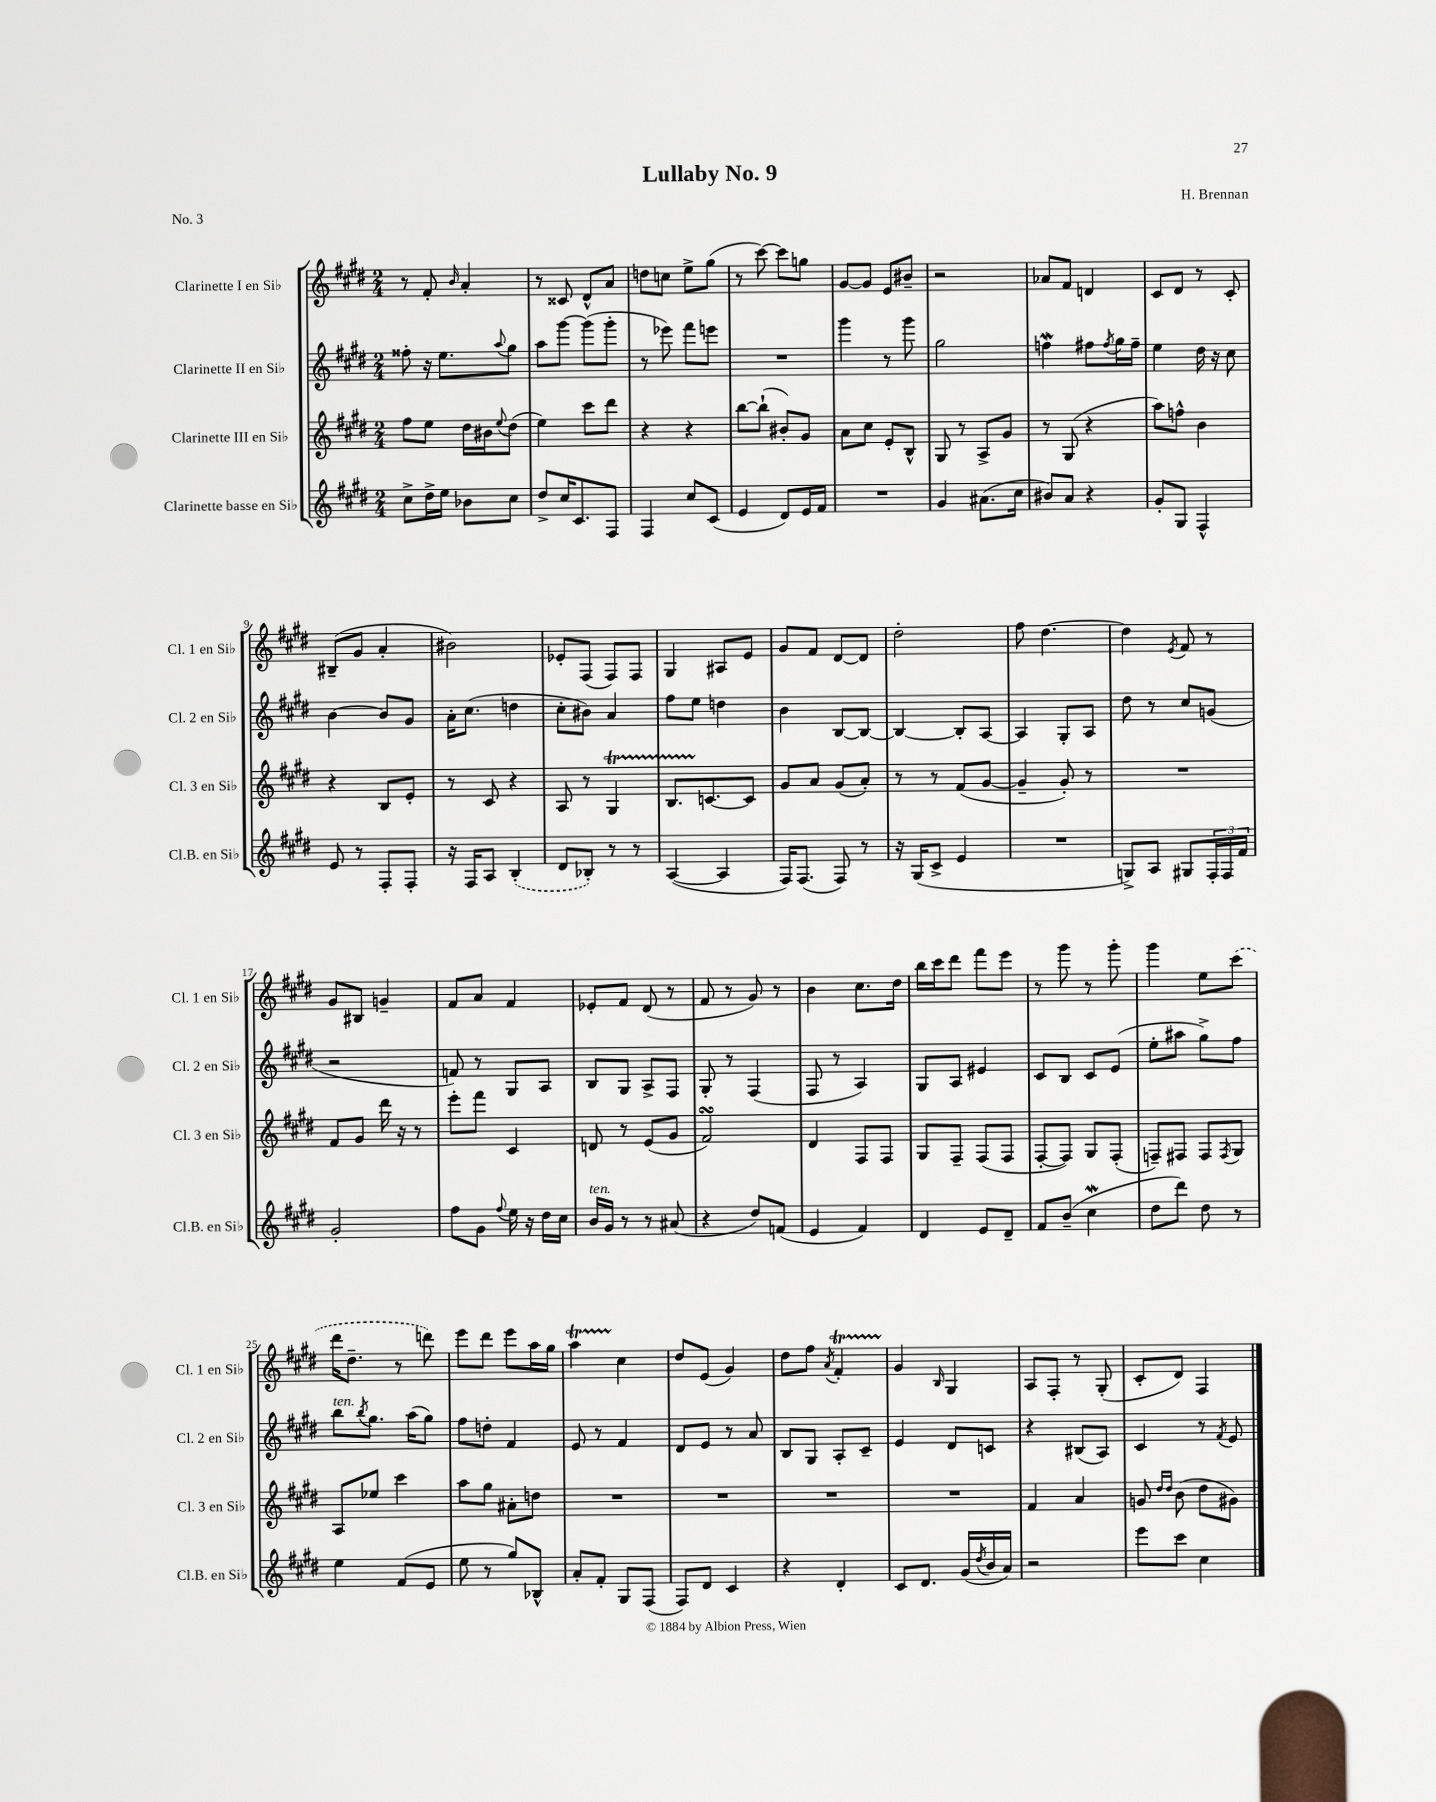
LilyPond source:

\header { title = "Lullaby No. 9" composer = "H. Brennan" piece = "No. 3" }
<<
\new StaffGroup <<
\new Staff = "s0" \with { instrumentName = "Clarinette I en Sib" shortInstrumentName = "Cl. 1 en Sib" } {
    \clef treble \key e \major \numericTimeSignature \time 2/4
    r8 fis'8-. \grace { b'16 } a'4-. |
    r8 cisis'8 dis'8-^ a'8 |
    d''8 c''8 e''8-> gis''8( |
    r8 cis'''8~) cis'''8 g''8 |
    gis'8~ gis'8 e'8 bis'8-- |
    r2 |
    aes'8 fis'8 d'4 |
    cis'8 dis'8 r8 cis'8-. |
    bis8--( gis'8 a'4-. |
    bis'2) |
    ees'8-. fis8( fis8) fis8 |
    gis4 ais8 e'8 |
    gis'8 fis'8 dis'8~ dis'8 |
    dis''2-. |
    fis''8 dis''4.~ |
    dis''4 \acciaccatura { e'8 } fis'8 r8 |
    gis'8 bis8 g'4-- |
    fis'8 a'8 fis'4 |
    ees'8-. fis'8 dis'8( r8 |
    fis'8 r8 gis'8) r8 |
    b'4 cis''8. dis''16 |
    b''16 cis'''16 dis'''8 fis'''8 e'''8 |
    r8 gis'''8 r8 gis'''8-. |
    gis'''4 e''8 \once \slurDashed cis'''8( |
    dis'''16 dis''8.-- r8 d'''8) |
    e'''8 dis'''8 e'''8 a''16 gis''16 |
    a''4\startTrillSpan cis''4\stopTrillSpan |
    dis''8 e'8( gis'4) |
    dis''8 fis''8 \acciaccatura { a'8 } fis'4-.\startTrillSpan |
    gis'4\stopTrillSpan \grace { b16 } gis4 |
    a8 fis8-. r8 gis8-.( |
    cis'8-. dis'8) fis4 \bar "|." |
}
\new Staff = "s1" \with { instrumentName = "Clarinette II en Sib" shortInstrumentName = "Cl. 2 en Sib" } {
    \clef treble \key e \major \numericTimeSignature \time 2/4
    fisis''8-. r16 e''8. \appoggiatura { a''8 } gis''8 |
    a''8 gis'''8~ gis'''8( gis'''8-. |
    r8 ees'''8) fis'''8 e'''8 |
    R2 |
    gis'''4 r8 gis'''8 |
    gis''2 |
    f''4\mordent fis''8 \acciaccatura { fis''8 } gis''16 fis''16-- |
    e''4 dis''16 r16 cis''8 |
    b'4~ b'8 gis'8 |
    a'16-. cis''8.( d''4 |
    cis''8-. bis'8) a'4 |
    fis''8 e''8 d''4 |
    b'4 b8~ b8~ |
    b4~ b8-. a8~ |
    a4 gis8-. a8 |
    dis''8 r8 cis''8 g'8( |
    r2 |
    f'8) r8 gis8 a8 |
    b8 gis8 a8-> fis8 |
    gis8-. r8 fis4( |
    fis8 r8 a4) |
    gis8 a8 eis'4 |
    cis'8 b8 cis'8 e'8( |
    e''8-. ais''8 gis''8->) fis''8 |
    b''8^\markup { \italic "ten." } \acciaccatura { b''8 } gis''8. a''16( gis''8) |
    fis''8 d''8-. fis'4 |
    e'8 r8 fis'4 |
    dis'8 e'8 r8 a'8 |
    b8 gis8 a8-. cis'8-- |
    e'4 dis'8 c'8 |
    r4 bis8( a8) |
    cis'4 r8 \acciaccatura { fis'8 } e'8 \bar "|." |
}
\new Staff = "s2" \with { instrumentName = "Clarinette III en Sib" shortInstrumentName = "Cl. 3 en Sib" } {
    \clef treble \key e \major \numericTimeSignature \time 2/4
    fis''8 e''8 dis''16 bis'16 \appoggiatura { e''8 } dis''8( |
    e''4) cis'''8 dis'''8 |
    r4 r4 |
    b''8~ b''8-!( bis'8-.) gis'8 |
    a'8 cis''8 e'8-. b8-^ |
    gis8 r8 a8-> gis'8 |
    r8 gis8( r4 |
    a''8) f''8-^ b'4 |
    r4 b8 e'8-. |
    r8 cis'8 r4 |
    a8 r8 gis4\startTrillSpan |
    b8. c'8.~\stopTrillSpan c'8 |
    gis'8 a'8 gis'8( a'8-.) |
    r8 r8 fis'8( gis'8~ |
    gis'4-- gis'8-.) r8 |
    R2 |
    fis'8 gis'8 dis'''16 r16 r8 |
    e'''8-. fis'''8 cis'4 |
    d'8 r8 e'8( gis'8 |
    fis'2\turn) |
    dis'4 fis8 fis8 |
    gis8 fis8-- fis8( fis8 |
    fis8~-. fis8) gis8 fis8-.( |
    f8--) fis8 fis8 \acciaccatura { fis8 } gis8 |
    a8 ees''8 cis'''4 |
    a''8 gis''8 ais'8-. d''8 |
    R2 |
    R2 |
    R2 |
    R2 |
    fis'4 a'4 |
    g'8 \grace { dis''16 dis''16 } b'8( dis''8 gis'8) \bar "|." |
}
\new Staff = "s3" \with { instrumentName = "Clarinette basse en Sib" shortInstrumentName = "Cl.B. en Sib" } {
    \clef treble \key e \major \numericTimeSignature \time 2/4
    cis''8-> dis''16-> e''16 bes'8 cis''8 |
    dis''8-> cis''16 cis'8. fis8 |
    fis4 cis''8 cis'8( |
    e'4 dis'8) e'16 fis'16 |
    R2 |
    gis'4 ais'8.( cis''16 |
    bis'8) a'8 r4 |
    gis'8-. gis8 fis4-^ |
    e'8 r8 fis8-. fis8-. |
    r16 fis16 a8 \once \slurDashed b4-.( |
    dis'8 bes8-.) r8 r8 |
    a4~( a4 |
    fis16) fis8.( fis8) r8 |
    r16 gis16( cis'8-> e'4 |
    R2 |
    g8->) a8 gis8 \tuplet 3/2 { fis16-. fis16 fis'16 } |
    gis'2-. |
    fis''8 gis'8 \appoggiatura { fis''8 } e''16 r16 dis''16 cis''16 |
    b'16^\markup { \italic "ten." } gis'16 r8 r8 ais'8( |
    r4 dis''8) f'8( |
    e'4 fis'4) |
    dis'4 e'8 dis'8-- |
    fis'8 b'8--( cis''4\mordent |
    dis''8 dis'''8) dis''8 r8 |
    e''4 fis'8( e'8 |
    e''8 r8 gis''8) bes8-^ |
    a'8-. fis'8-. gis8 fis8( |
    fis8) dis'8 cis'4 |
    r4 dis'4-. |
    cis'8 dis'8. gis'16( \acciaccatura { dis''8 } b'16 a'16) |
    r2 |
    e'''8 cis'''8 cis''4 \bar "|." |
}
>>
>>
